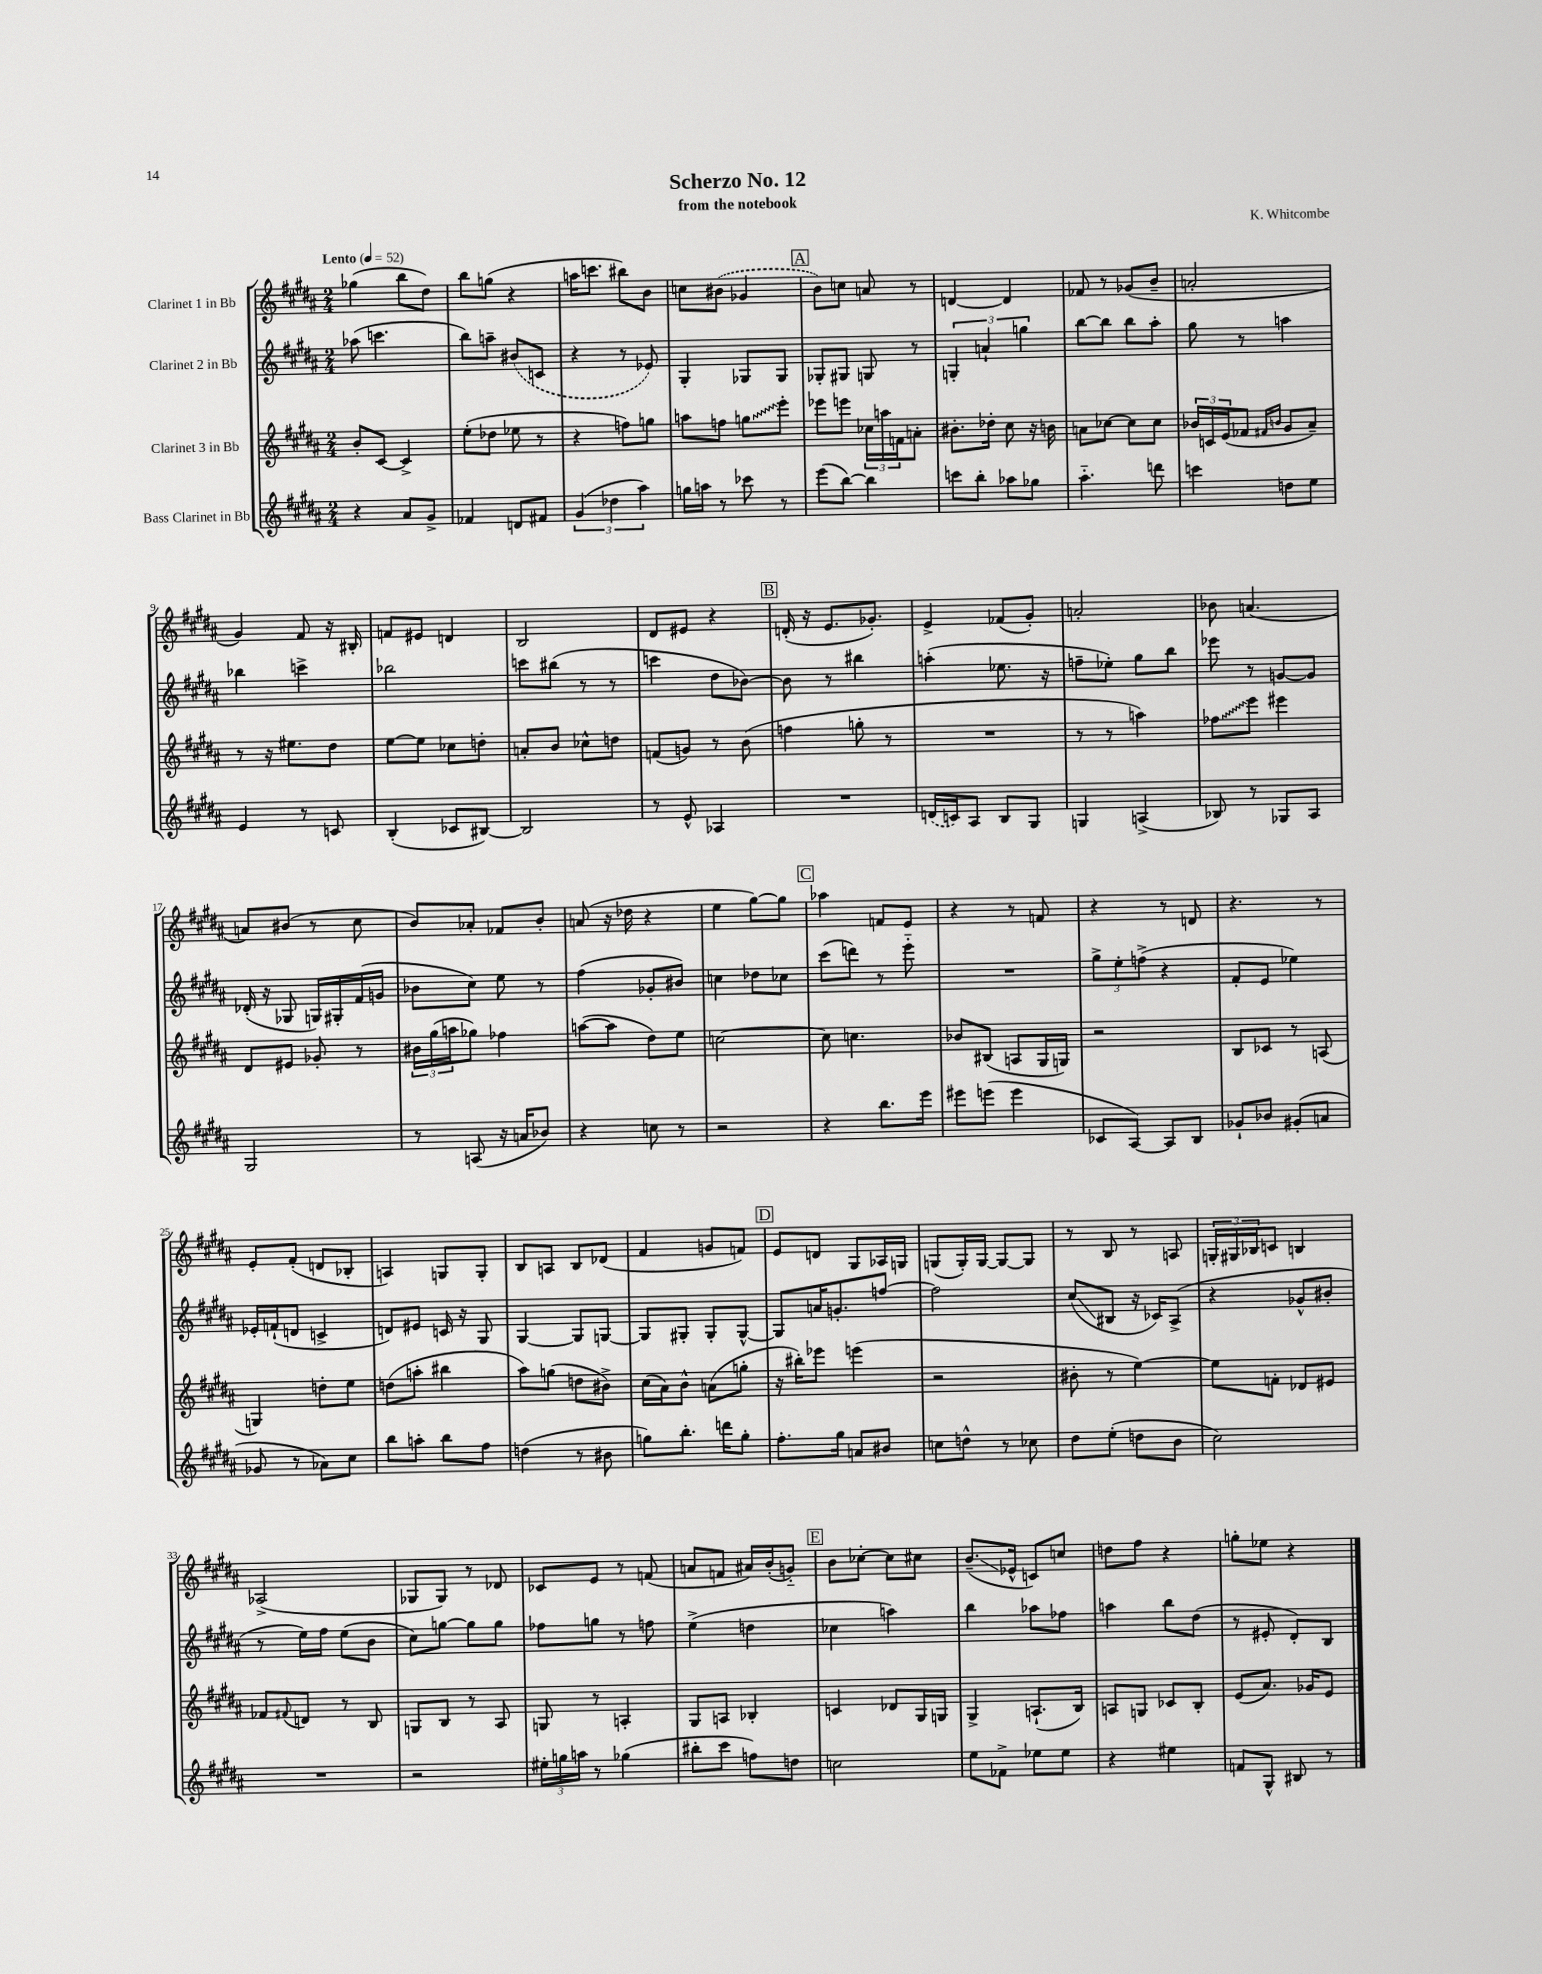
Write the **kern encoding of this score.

**kern	**kern	**kern	**kern
*staff4	*staff3	*staff2	*staff1
*clefG2	*clefG2	*clefG2	*clefG2
*k[f#c#g#d#a#]	*k[f#c#g#d#a#]	*k[f#c#g#d#a#]	*k[f#c#g#d#a#]
*M2/4	*M2/4	*M2/4	*M2/4
*MM52	*MM52	*MM52	*MM52
4r	8b'	(8aa-	(4gg-
.	[8c#	4.ccc	.
8a#	4c#^]	.	8bb
8g#^	.	.	8dd#)
=	=	=	=
4f-	(8ee'	8bb)	8bb
.	8dd-	8aa~	(8gg
8d	8ee-	(8b#	4r
8f#	8r	8c	.
=	=	=	=
(6g#	4r	4r	16aa
.	.	.	8.ccc
6dd-	.	.	.
.	8ff)	8r	8bb#)
6aa#)	.	.	.
.	8gg	8e-)	8b
=	=	=	=
16gg	8aa	4G#'	8cc
16aa	.	.	.
8r	8ff	.	(8b#
8ccc-	8gg	8G-	4g-
8r	8eee'	8G-	.
=	=	=	=
(8eee	8eee-	8G-'	8b)
[8bb)	8eee	8G#	8cc
4bb]	24cc-	8G	8a
.	24aa	.	.
.	24f	.	.
.	8a'	8r	8r
=	=	=	=
8ccc	8.b#'	6G'	[4d
8bb'	.	.	.
.	.	6a`	.
.	16dd-'	.	.
8aa-	8cc#	.	4d]
.	.	6gg	.
8gg-	16r	.	.
.	16b	.	.
=	=	=	=
4.aa#'~	8a	[8bb	8f-
.	[8cc-	8bb]	8r
.	8cc-]	8bb	(8g-
8ddd	8cc-	8aa#'	8b~
=	=	=	=
4ccc	24b-	8gg#	2a'
.	24c	.	.
.	(24e	.	.
.	8f-	8r	.
.	16qqf#	.	.
.	16qqb	.	.
8dd	8g#	4aa	.
8ee	8a#~)	.	.
=	=	=	=
4e	8r	4bb-	4g#)
.	16r	.	.
.	8.ee#	.	.
8r	.	4ccc^	8f#
8c	8dd#	.	16r
.	.	.	16B#'
=	=	=	=
(4B'	[8ee	2bb-	8f
.	8ee]	.	8e#
8c-	8cc-	.	4d
[8B#)	8dd'	.	.
=	=	=	=
2B#]	8a'	8ccc	2B
.	8b	(8bb#	.
.	8cc-^^	8r	.
.	8dd	8r	.
=	=	=	=
8r	(8f	4ccc	8d#
8e^^	8g)	.	8e#
4A-	8r	8dd#	4r
.	(8b	[8b-)	.
=	=	=	=
2r	4ff	8b-]	(16d'
.	.	.	16r
.	.	8r	8.e
.	8gg'	4bb#	.
.	.	.	8.g-')
.	8r	.	.
=	=	=	=
(16d	2r	(4aa'	4e^
16c)	.	.	.
8A#	.	.	.
8B	.	8.ee-	(8f-
8G#	.	.	8g#')
.	.	16r	.
=	=	=	=
4G	8r	8ff~	2a'
.	8r	8ee-')	.
(4A^	4aa)	8gg#	.
.	.	8bb	.
=	=	=	=
8B-)	8ff-	8eee-	8b-
8r	8eee	8r	(4.a
8G-	4eee#	[8g	.
8A#	.	8g]	.
=	=	=	=
2G#	8d#	(16d-'	8a)
.	.	16r	.
.	8e#	8G-	(8b#
.	8g-'	16G)	8r
.	.	16G#'	.
.	8r	(16f#	8cc#
.	.	16g	.
=	=	=	=
8r	24b#	8b-	8b)
.	(24gg#	.	.
.	24aa	.	.
(8A	8gg-)	8cc#)	8a-'
16r	4ff-	8ee	8f-
16a	.	.	.
8b-)	.	8r	8b'
=	=	=	=
4r	([8aa	(4ff#	(8a
.	8aa]	.	16r
.	.	.	16dd-
8cc	8dd#)	8g-'	4r
8r	8ee	8b#)	.
=	=	=	=
2r	[2cc	4cc	4ee
.	.	8dd-	[8gg#)
.	.	8cc-	8gg#]
=	=	=	=
4r	8cc]	(8ccc#	4aa-
.	4.cc	8ddd)	.
8.bb	.	8r	8f
.	.	8eee'~	8e
16eee	.	.	.
=	=	=	=
8eee#	8b-	2r	4r
(8eee	(8B#	.	.
4eee	8A	.	8r
.	16G#	.	8f
.	16G)	.	.
=	=	=	=
8c-	2r	12gg#^	4r
.	.	12ee'	.
[8A#)	.	.	.
.	.	(12ff^	.
8A#]	.	4r	8r
8B	.	.	8d
=	=	=	=
8g-`	8B	8f#'	4.r
8b-	8c-	8e	.
(8g#'	8r	4ee-)	.
8a	(8A	.	8r
=	=	=	=
8g-	4G)	16e-'	8e'
.	.	(16f`	.
8r	.	8d	(8f#'
8a-)	8dd'	4c^	8d
8cc#	8ee	.	8B-'
=	=	=	=
8bb	(8dd	8d)	4A)
8aa'	8aa'	8e#	.
8bb	4bb#	16c	8G
.	.	16r	.
8ff#	.	8G#	8G'
=	=	=	=
(4dd	8aa#)	[4G#	8B
.	(8gg	.	8A
8r	8dd	8G#]	8B
8b#	8b#^)	[8G	(8d-
=	=	=	=
8gg)	(16cc#	8G]	4f#
.	16a#)	.	.
8.bb'	8b^^	8G#'	.
.	(8a	8G#'	8g
16ddd	.	.	.
8gg'	8gg'	[8G#^^	8f)
=	=	=	=
8.ff#'	16r	8G#]	8e
.	16bb#')	.	.
.	8eee-	16a	8d
16gg#	.	8.g'	.
8a	(4eee	.	8G#
8b#	.	[8ff	16A-
.	.	.	16G
=	=	=	=
8cc	2r	2ff]	(8G
8dd^^	.	.	16G')
.	.	.	[16G
8r	.	.	8G_
8cc-	.	.	8G]
=	=	=	=
8dd#	8b#'	(8cc#	8r
(8ee'	8r	8B#	8B
8dd	[4ee)	16r	8r
.	.	16c-)	.
8b	.	(8A#^	8A
=	=	=	=
2cc#)	8ee]	4r	24G'
.	.	.	24G#
.	.	.	24B-
.	8f'	.	8c
.	8d-	8g-^^	4B
.	8e#	8b#'	.
=	=	=	=
2r	8f-	8r	(2A-^
.	8qqf#	.	.
.	8d	16ee)	.
.	.	16ff#	.
.	8r	(8ee	.
.	8B	8b	.
=	=	=	=
2r	8G	8cc#)	8G-
.	8B	[8gg	8G-)
.	8r	8gg]	8r
.	8A#	8gg	8d-
=	=	=	=
24ee#'	8G	8ff-	8c-
24gg	.	.	.
24aa	.	.	.
8r	8r	8gg	8e
(4gg-	4A'	8r	8r
.	.	8ff	(8f
=	=	=	=
8bb#'	8G#	(4ee^	8a
8ccc#	8A	.	8f
8ff)	4B-'	4dd	16a#)
.	.	.	(16b'
8dd	.	.	8g'~)
=	=	=	=
2cc	4c	4cc-	8b
.	.	.	[8cc-'
.	8d-	4aa)	8cc-]
.	16G#	.	8cc#
.	16G	.	.
=	=	=	=
8ee	4G#^	4bb	(8.b~
8f-^	.	.	.
.	.	.	16e-^^
8ee-	(8.A`	8aa-	8c)
8ee-	.	8ff-	8cc
.	16B)	.	.
=	=	=	=
4r	8A	4aa	8dd
.	8G	.	8ff#
4ee#	8c-	8bb	4r
.	8B'	(8dd#	.
=	=	=	=
8f	(8e	8r	8gg'
8G#^^	8.a#)	8e#'	8ee-
8B#	.	8d#')	4r
.	16g-	.	.
8r	8e	8B	.
==	==	==	==
*-	*-	*-	*-
